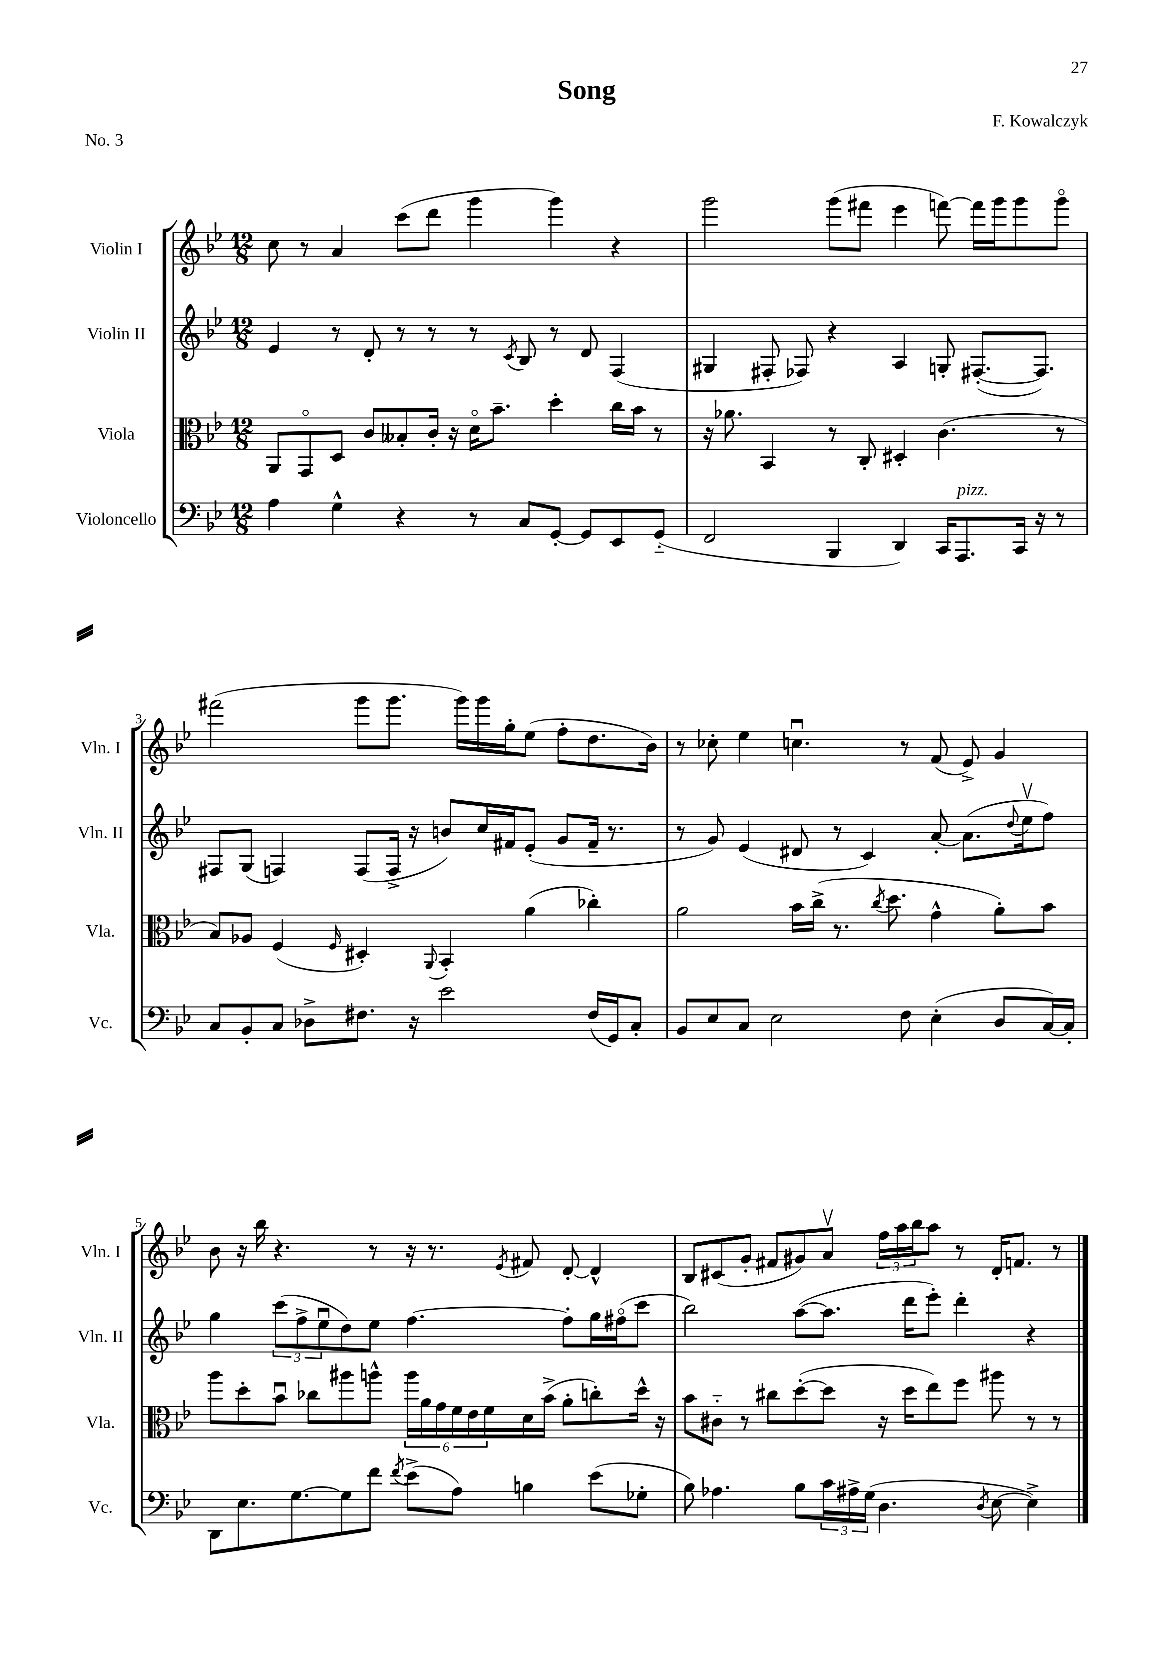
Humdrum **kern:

**kern	**kern	**kern	**kern
*part4	*part3	*part2	*part1
*staff4	*staff3	*staff2	*staff1
*I"Violoncello	*I"Viola	*I"Violin II	*I"Violin I
*I'Vc.	*I'Vla.	*I'Vln. II	*I'Vln. I
*clefF4	*clefC3	*clefG2	*clefG2
*k[b-e-]	*k[b-e-]	*k[b-e-]	*k[b-e-]
*M12/8	*M12/8	*M12/8	*M12/8
=1	=1	=1	=1
4A\	8AA/L	4e-/	8cc\
.	8GG/	.	8r
4G^^\	8D/J	8r	4a/
.	8c/L	8d'/	.
4r	8B--X'/	8r	(8ccc\L
.	16c'/Jk	8r	8ddd\J
.	16r	.	.
8r	16d\KL	8r	4ggg\
.	8.b-~\J	.	.
.	.	8qc/	.
8C/L	.	8B-/	.
[8GG'/J	4dd'\	8r	4ggg\)
8GG/L]	.	8d/	.
8EE-/	16cc\LL	(4F/	4r
.	16b-\JJ	.	.
(8GG/J	8r	.	.
=2	=2	=2	=2
2FF/	16r	4G#X/	2ggg\
.	8.a-X\	.	.
.	4BB-/	8F#X'/	.
.	.	8F-X/)	.
4BBB-/	8r	4r	(8ggg\L
.	8C'/	.	8fff#X\J
4DD/)	4D#X'/	4A/	4eee-\
16CC/KL	(4.c\	8Gn'/	[8fffn\)
!LO:TX:a:i:t=pizz.	!	!	!
8.AAA/	.	.	.
.	.	([8.F#X'/L	16fff\LL]
.	.	.	16ggg\J
16CC/Jk	.	.	8ggg\
16r	.	8.F#/J])	.
8r	8r	.	8ggg\J
!!LO:LB:g=z
=3	=3	=3	=3
8C/L	8B-/L)	8F#X/L	(2fff#X\
8BB-'/	8A-X/J	(8G/J	.
8C/J	(4F/	4Fn/)	.
8D-X^\L	.	.	.
.	16qqF/	.	.
8.F#X\J	4D#X'/)	(8F/L	8ggg\L
.	.	16F^/Jk	8.ggg\J
16r	.	16r	.
.	8qqAA/	.	.
2e-\	4BB-'/	8bn/L)	.
.	.	.	16ggg\LL)
.	.	16cc/L	16ggg\
.	.	16f#X/J	16gg'\J
.	(4a\	(8e-'/J	(8ee-\J
.	.	8g/L	8ff'\L
(16F#/LL	4cc-X'\)	16f#~/Jk	8.dd\
16GG/J)	.	8.r	.
8C'/J	.	.	.
.	.	.	16b-\Jk)
=4	=4	=4	=4
8BB-/L	2a\	8r	8r
8E-/	.	8g/)	8cc-X'\
8C/J	.	(4e-/	4ee-\
2E-\	.	.	.
.	16b-\LL	8d#X/	4.ccnu\
.	(16cc^\JJ	.	.
.	8.r	8r	.
.	.	4c/)	.
.	8qcc/	.	.
.	8.dd\	.	.
8F\	.	.	8r
(4E-'\	4g^^\	[8a'/	(8f/
.	.	(8.a\L]	8e-^/)
8D/L	8a'\L)	.	4g/
.	.	8qqdd/	.
.	.	16ee-v\k	.
[16C/L)	8b-\J	8ff\J)	.
16C'/JJ]	.	.	.
!!LO:LB:g=z
=5	=5	=5	=5
8DD\L	8aa\L	4gg\	8b-\
8.E-\	8dd'\	.	16r
.	.	.	16bb-\
.	8b-u\J	(12ccc\L	4.r
[8.G\	.	.	.
.	.	12ff^\	.
.	8cc-X\L	.	.
.	.	12ee-u\	.
8G\]	8aa#X\	8dd\)	.
8f\J	8aan^^\J	8ee-\J	8r
8qf/	.	.	.
(8e-^\L	24aa\LL	[4.ff\	16r
.	24a\	.	.
.	.	.	8.r
.	24g\	.	.
8A\J)	24f\	.	.
.	24e-\	.	.
.	24f\	.	.
.	.	.	8qe-/
4Bn\	16d\	.	8f#X/
.	(16b-^\JJ	.	.
.	8a'\L	8ff'\L]	[8d'/
(8e-\L	8ccn'\)	16gg\L	4d^^/]
.	.	(16ff#X\J	.
8G-X'\J	16dd^^\Jk	8ccc\J	.
.	16r	.	.
=6	=6	=6	=6
8B-\)	8b-\L	2bb-\)	8B-/L
4.A-X\	8c#X\J	.	(8c#X/
.	8r	.	8g'/J
.	8cc#X\L	.	8f#X/L
8B-\L	([8dd'\	([8aa\L	8g#X/)
24c\L	8dd\J]	8.aa\J]	8av/J
24A#X^\	.	.	.
(24G\JJ	.	.	.
4.D\	16r	.	24ff\LL
.	.	.	24aa\
.	16dd\KL	16ddd\KL	.
.	.	.	24bb-\J
.	8ee-\)	8eee-'\J)	8aa\J
.	8ff\J	4ddd'\	8r
8qD/	.	.	.
[8E-\	8aa#X\	.	16d'/KL
.	.	.	8.fn/J
4E-^\])	8r	4r	.
.	8r	.	8r
==	==	==	==
*-	*-	*-	*-
